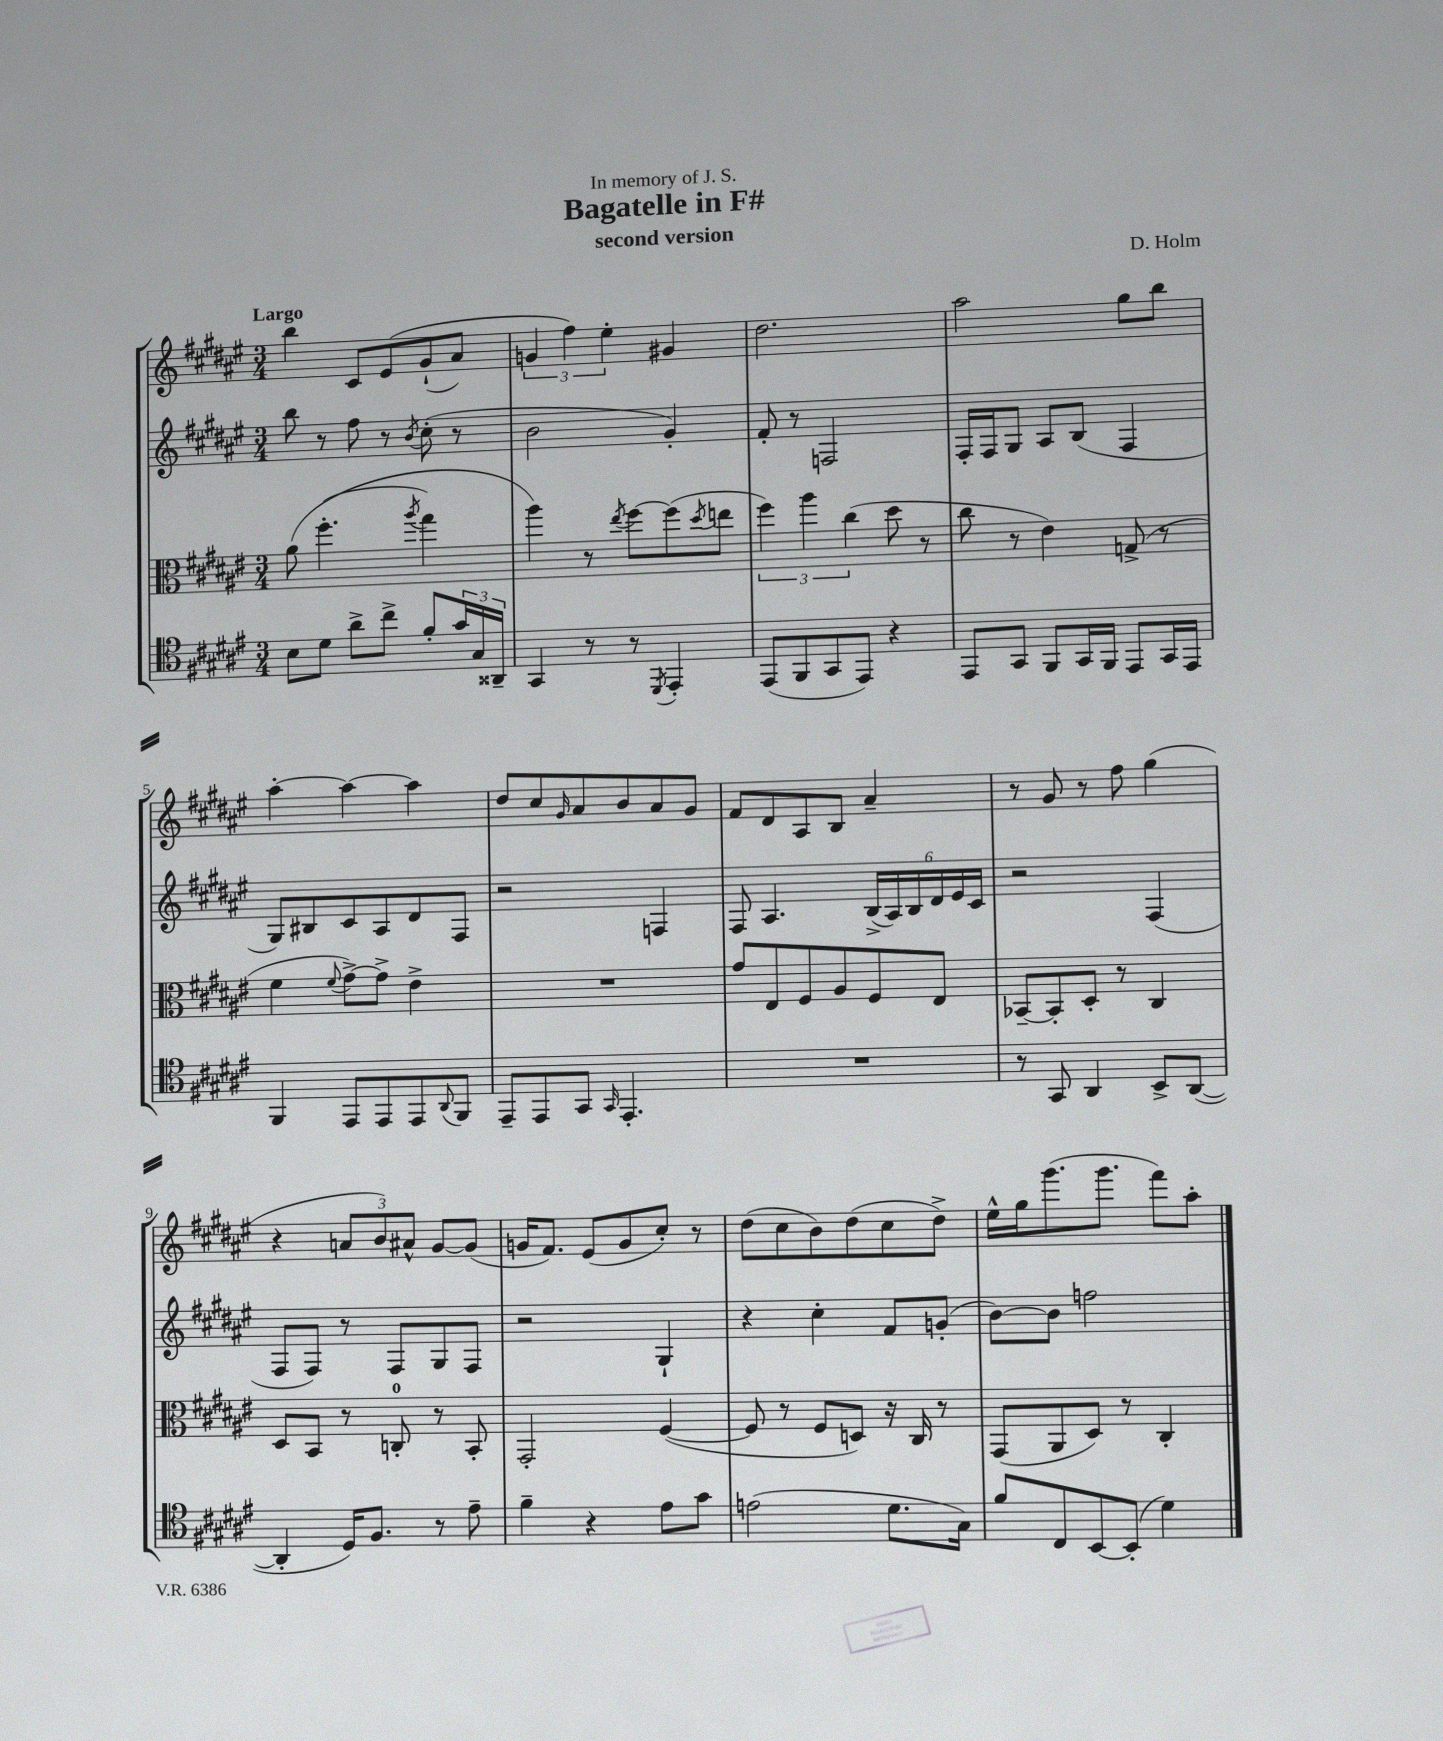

**kern	**kern	**kern	**kern
*part4	*part3	*part2	*part1
*staff4	*staff3	*staff2	*staff1
*clefC4	*clefC3	*clefG2	*clefG2
*k[f#c#g#d#a#e#]	*k[f#c#g#d#a#e#]	*k[f#c#g#d#a#e#]	*k[f#c#g#d#a#e#]
*M3/4	*M3/4	*M3/4	*M3/4
=1	=1	=1	=1
!	!	!	!LO:TX:a:B:t=Largo
8B\L	(8a#\	8bb\	4bb\
8d#\J	(4.ff#'\	8r	.
8a#^\L	.	8ff#\	8c#/L
8cc#^\J	.	8r	(8e#/
.	8qaa#/	8qb/	.
8f#'/L	4gg#\)	(8cc#'\	(8g#`/
24g#/L	.	8r	8a#/J)
24G#/	.	.	.
24AA##X~/JJ	.	.	.
=2	=2	=2	=2
4GG#/	4aa#\)	2b\	6gn/
.	.	.	6ff#\)
8r	8r	.	.
.	.	.	6ee#'\
.	8qee#/	.	.
8r	[8ff#\L	.	.
8qDD#/	.	.	.
4EE#'/	(8ff#\]	4g#'/)	4g#X/
.	8qdd#/	.	.
.	8een\J	.	.
=3	=3	=3	=3
(8EE#/L	6ff#\)	8f#'/	2.dd#\
8FF#/	.	8r	.
.	6aa#\	.	.
8GG#/	.	2Fn/	.
.	(6cc#\	.	.
8EE#/J)	.	.	.
4r	8dd#\	.	.
.	8r	.	.
=4	=4	=4	=4
8EE#/L	8cc#\	16F#'/LL	2aa#\
.	.	16F#/J	.
8GG#/J	8r	8G#/J	.
8FF#/L	4e#\)	8A#/L	.
16GG#/L	.	(8B/J	.
16FF#/JJ	.	.	.
8EE#/L	(8Gn^/	4F#/	8gg#\L
16GG#/L	8r	.	8bb\J
16EE#/JJ	.	.	.
!!LO:LB:g=z
=5	=5	=5	=5
4FF#/	4f#\	8G#/L)	[4aa#'\
.	.	8B#X/	.
.	8qqf#/	.	.
8EE#/L	[8g#^\L)	8c#/	4aa#\_
8EE#/	8g#^\J]	8A#/	.
8EE#/	4e#^\	8d#/	4aa#\]
8qqAA#/	.	.	.
8FF#/J	.	8F#/J	.
=6	=6	=6	=6
8EE#~/L	2.r	2r	8dd#/L
8EE#/	.	.	8cc#/
.	.	.	16qqg#/
8GG#/J	.	.	8a#/
16qqGG#/	.	.	.
4.EE#'/	.	.	8b/
.	.	4Fn/	8a#/
.	.	.	8g#/J
=7	=7	=7	=7
2.r	8g#/L	8F#/	8f#/L
.	8E#/	4.A#/	8d#/
.	8F#/	.	8A#/
.	8A#/	.	8B/J
.	8F#/	(24B^/LL	4a#~/
.	.	24A#/)	.
.	.	24B/	.
.	8E#/J	24d#/	.
.	.	24e#/	.
.	.	24c#/JJ	.
=8	=8	=8	=8
8r	[8BB-X~/L	2r	8r
8GG#/	8BB-'/]	.	8g#/
4AA#/	8D#'/J	.	8r
.	8r	.	8ff#\
8BB^/L	4C#/	(4F#/	(4gg#\
([8AA#/J	.	.	.
!!LO:LB:g=z
=9	=9	=9	=9
4AA#'/]	8D#/L	8F#/L	4r
.	8BB/J	8F#/J)	.
16D#/KL)	8r	8r	12an/L
8.F#/J	.	.	.
.	.	.	12b/)
.	8Cn'/	8F#/L	.
.	.	.	12a#X^^/J
8r	8r	8G#/	[8g#/L
8e#~\	8BB'/	8F#/J	(8g#/J]
=10	=10	=10	=10
4f#~\	2GG#'/	2r	16gn/KL
.	.	.	8.f#/J)
4r	.	.	(8e#/L
.	.	.	8g/
8e#\L	([4F#/	4G#`/	8cc#'/J)
8g#\J	.	.	8r
=11	=11	=11	=11
(2en\	8F#/]	4r	(8dd#\L
.	8r	.	8cc#\
.	8F#/L	4cc#'\	8b\)
.	8Dn/J)	.	(8dd#\
8.d#\L	16r	8f#/L	8cc#\
.	16C#/	.	.
.	8r	(8gn'/J	8dd#^\J)
16G#\Jk)	.	.	.
=12	=12	=12	=12
8f#/L	(8GG#/L	[8b\L)	16ee#^^\LL
.	.	.	16gg#\J
8C#/	8AA#/	8b\J]	(8.ggg#\
[8BB/	8D#/J)	2ffn\	.
.	.	.	8.ggg#\J
(8BB'/J]	8r	.	.
4d#\)	4C#'/	.	8fff#\L)
.	.	.	8aa#'\J
==	==	==	==
*-	*-	*-	*-
